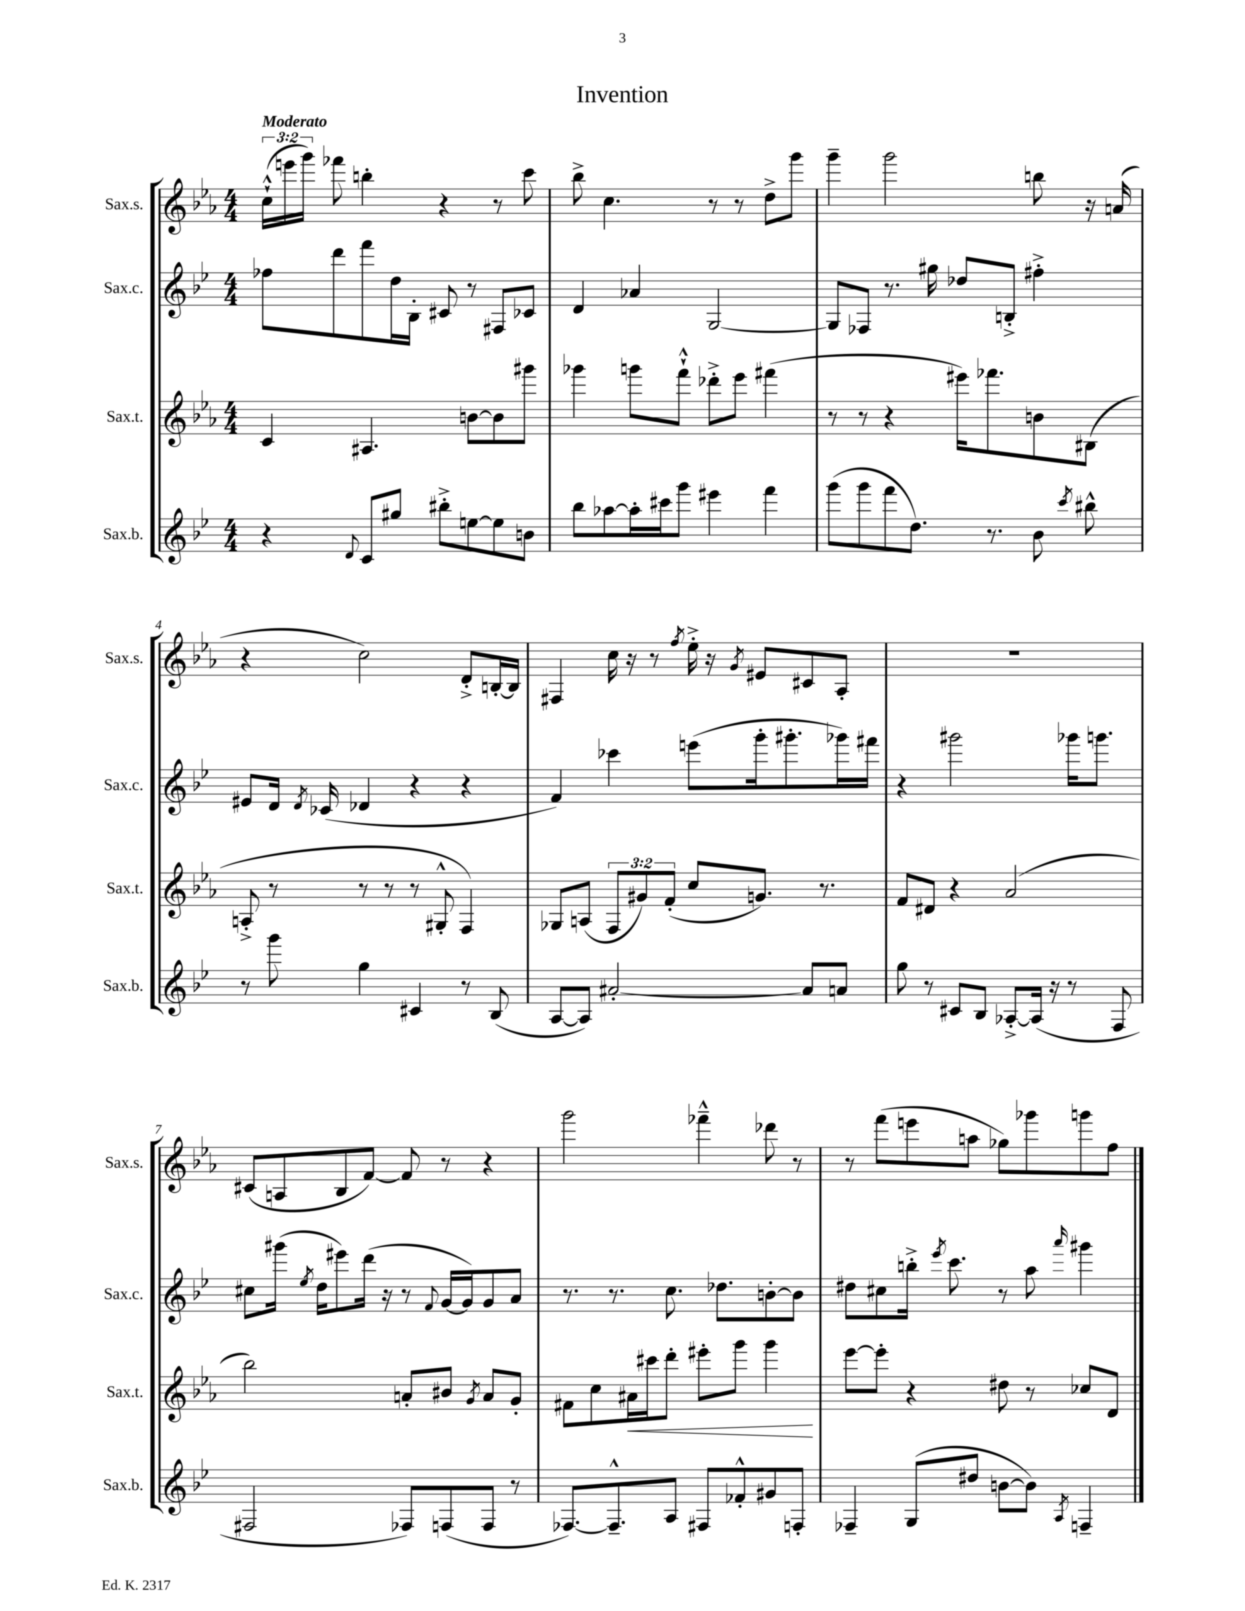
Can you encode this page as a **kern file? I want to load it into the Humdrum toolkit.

**kern	**kern	**dynam	**kern	**kern
*part4	*part3	*part3	*part2	*part1
*staff4	*staff3	*staff3	*staff2	*staff1
*I"Sax.b.	*I"Sax.t.	*	*I"Sax.c.	*I"Sax.s.
*I'Sax.b.	*I'Sax.t.	*	*I'Sax.c.	*I'Sax.s.
*clefG2	*clefG2	*	*clefG2	*clefG2
*k[b-e-]	*k[b-e-a-]	*	*k[b-e-]	*k[b-e-a-]
*M4/4	*M4/4	*	*M4/4	*M4/4
=1	=1	=1	=1	=1
!	!	!	!	!LO:TX:a:B:t=Moderato
4r	4c/	.	8ff-X\L	(24cc`^^\LL
.	.	.	.	24eeen\
.	.	.	.	24ggg\JJ)
.	.	.	8ddd\	8fff-X\
8qqd/	.	.	.	.
8c/L	4.A#X/	.	8fff\	4bbn'\
8gg#X/J	.	.	16dd\L	.
.	.	.	16B-'\JJ	.
8bb#X'^\L	.	.	8c#X/	4r
[8een\	[8bn\L	.	8r	.
8ee\]	8b\]	.	8F#X/L	8r
8bn\J	8ggg#X\J	.	8c-X/J	8ccc\
=2	=2	=2	=2	=2
8bb-\L	4ggg-X\	.	4d/	8bb-^\
[8aa-X\	.	.	.	4.cc\
16aa-'\L]	8gggn\L	.	4a-X/	.
16ccc#X\J	.	.	.	.
8ggg\J	8fff`^^\J	.	.	.
4eee#X\	8ddd-X'^\L	.	[2G/	8r
.	8eee-\J	.	.	8r
4fff\	(4fff#X\	.	.	8dd^\L
.	.	.	.	8ggg\J
=3	=3	=3	=3	=3
(8ggg\L	8r	.	8G/L]	4ggg~\
8ggg\	8r	.	8F-X/J	.
8fff\	4r	.	8.r	2ggg\
8.dd\J)	.	.	.	.
.	.	.	16gg#X\	.
.	16eee#X\KL)	.	8dd-X/L	.
8.r	8.fff-X\	.	.	.
.	.	.	8Bn'^/J	.
8b-\	8bn\	.	4ff#X'^\	8bbn\
8qccc/	.	.	.	.
8bb#X^^\	(8B#X\J	.	.	16r
.	.	.	.	(16an/
!!LO:LB:g=z
=4	=4	=4	=4	=4
8r	8An'^/	.	8e#X/L	4r
8ggg\	8r	.	16d/Jk	.
.	.	.	8qd/	.
.	.	.	(16c-X/	.
4gg\	8r	.	4d-X/	2cc\)
.	8r	.	.	.
4c#X/	8r	.	4r	.
.	8G#X'^^/	.	.	.
8r	4F/)	.	4r	8d'^/L
(8B-/	.	.	.	[16Bn'/L
.	.	.	.	16B/JJ]
=5	=5	=5	=5	=5
[8A/L	8G-X/L	.	4f/)	4F#X/
8A/J])	(8An/J	.	.	.
[2a#X'/	12F/L	.	4ccc-X\	16cc\
.	.	.	.	16r
.	12g#X/)	.	.	.
.	.	.	.	8r
.	(12f'/J	.	.	.
.	.	.	.	8qff/
.	8cc/L	.	(8eeen\L	16ee-'^\
.	.	.	.	16r
.	.	.	.	8qg/
.	8.gn/J)	.	16ggg'\k	8e#X/L
.	.	.	8.ggg#X'\	.
8a#/L]	.	.	.	8c#X/
.	8.r	.	.	.
8an/J	.	.	16ggg-X\L)	8A-'/J
.	.	.	16fff#X\JJ	.
=6	=6	=6	=6	=6
8gg\	8f/L	.	4r	1r
8r	8d#X/J	.	.	.
8c#X/L	4r	.	2ggg#X\	.
8B-/J	.	.	.	.
[8A-X'^/L	(2a-/	.	.	.
(16A-/Jk]	.	.	.	.
16r	.	.	.	.
8r	.	.	16ggg-X\KL	.
.	.	.	8.gggn\J	.
8F/	.	.	.	.
!!LO:LB:g=z
=7	=7	=7	=7	=7
2F#X/	2bb-\)	.	8cc#X\L	(8c#X/L
.	.	.	(16ggg#X\Jk	8An/
.	.	.	8qee-/	.
.	.	.	16dd\KL	.
.	.	.	8eee#X\)	8B-/
.	.	.	(16ddd\Jk	[8f/J)
.	.	.	16r	.
8F-X/L)	8an'/L	.	8r	8f/]
.	.	.	8qqf/	.
(8Fn/	8b#X/J	.	[16g/LL	8r
.	.	.	16g/J])	.
.	8qg/	.	.	.
8F/J	8a/L	.	8g/	4r
8r	8g'/J	.	8a/J	.
=8	=8	=8	=8	=8
[8.F-X/L)	8f#X\L	.	8.r	2ggg\
.	8cc\	.	.	.
8.F-~^^/]	.	.	8.r	.
!	!	!LO:HP:b	!	!
.	16a#X\L	<	.	.
.	16ccc#X\J	.	.	.
8A/J	8ddd'\J	.	8.cc\	.
8F#X/L	8eee#X'\L	.	.	4fff-X~^^\
.	.	.	8.dd-X\L	.
8f-X'^^/	8ggg\J	.	.	.
8g#X/	4ggg\	.	[8bn'\	8ddd-X\
8Fn'/J	.	.	8b\J]	8r
.	.	[	.	.
=9	=9	=9	=9	=9
4F-X~/	[8eee-\L	.	8dd#X\L	8r
.	8eee-'\J]	.	8cc#X\	(8fff\L
(8G/L	4r	.	16bbn'^\Jk	8eeen\
.	.	.	8qeee-/	.
.	.	.	8.ccc\	.
8dd#X/J	.	.	.	8aan\J
[8bn\L	8dd#X\	.	8r	8gg-X\L)
8b\J])	8r	.	8aa\	8ggg-X\
8qA/	.	.	16qqaaa/	.
4Fn~/	8cc-X/L	.	4ggg#X\	8gggn\
.	8d/J	.	.	8ff\J
==	==	==	==	==
*-	*-	*-	*-	*-
